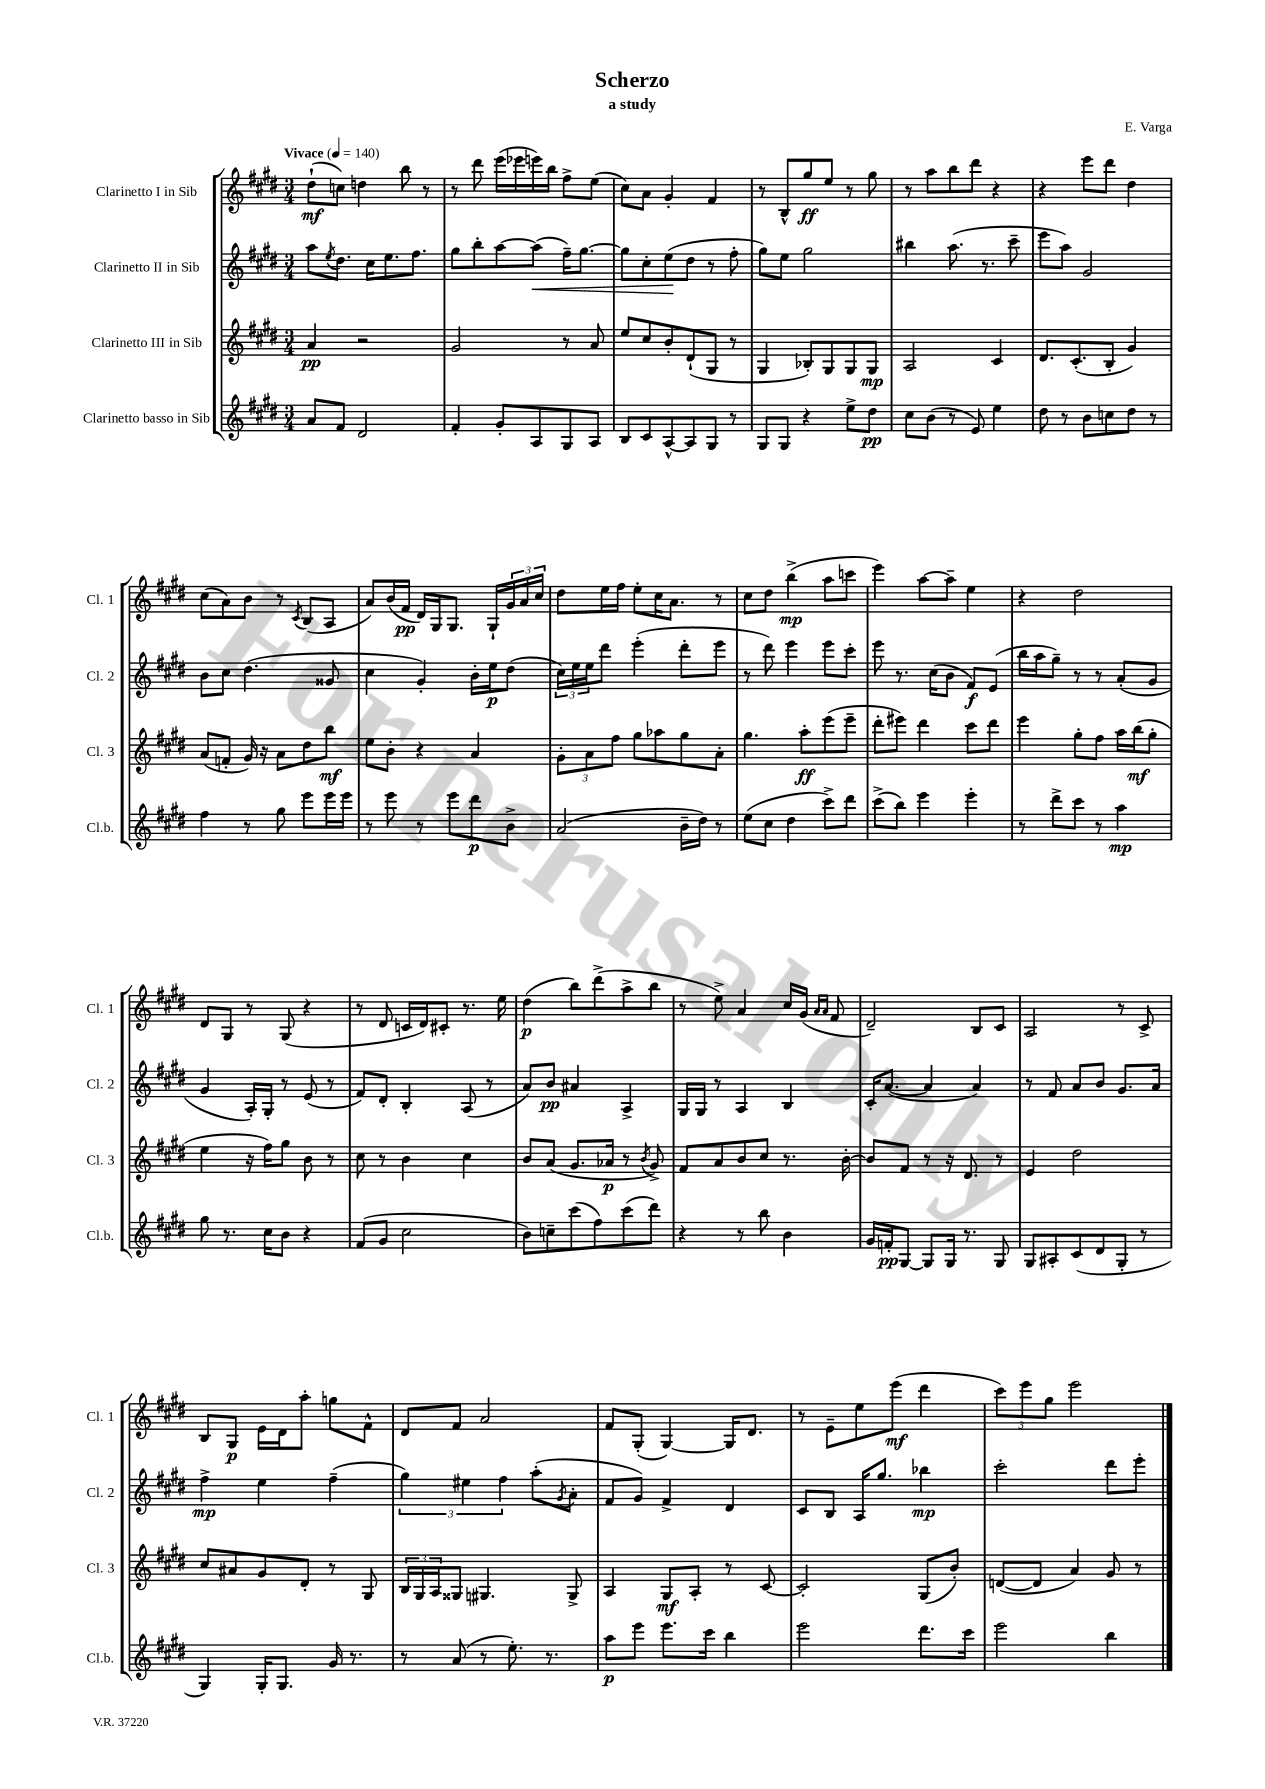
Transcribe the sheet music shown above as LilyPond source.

\header { title = "Scherzo" composer = "E. Varga" subtitle = "a study" }
<<
\new StaffGroup <<
\new Staff = "s0" \with { instrumentName = "Clarinetto I in Sib" shortInstrumentName = "Cl. 1" } {
    \clef treble \key e \major \numericTimeSignature \time 3/4 \tempo "Vivace" 4 = 140
    dis''8-!\mf( c''8) d''4 b''8 r8 |
    r8 dis'''8 e'''16( ees'''16 e'''16) b''16 fis''8-> e''8( |
    cis''8) a'8 gis'4-. fis'4 |
    r8 b8-^ gis''8\ff e''8 r8 gis''8 |
    r8 a''8 b''8 dis'''8 r4 |
    r4 e'''8 dis'''8 dis''4 |
    cis''8( a'8) b'8 r8 \acciaccatura { cis'8 } b8( a8 |
    a'8) b'16( fis'16\pp dis'16) gis16 gis8. gis16-! \tuplet 3/2 { gis'16 a'16 cis''16 } |
    dis''8 e''16 fis''16 e''8-. cis''16 a'8. r8 |
    cis''8 dis''8 b''4->\mp( a''8 c'''8 |
    e'''4) a''8~ a''8-- e''4 |
    r4 dis''2 |
    dis'8 gis8 r8 gis8( r4 |
    r8 dis'8 c'16 dis'16) cis'8-. r8. e''16 |
    dis''4\p( b''8) dis'''8->( a''8-> b''8 |
    r8 e''8->) a'4 cis''16 gis'16( \grace { a'16 a'16 } fis'8 |
    dis'2--) b8 cis'8 |
    a2 r8 cis'8-> |
    b8 gis8\p e'16 dis'16 a''8-. g''8 fis'8-^ |
    dis'8 fis'8 a'2 |
    fis'8 gis8-.( gis4~) gis16 dis'8. |
    r8 e'8-- e''8 e'''8\mf( dis'''4 |
    \tuplet 3/2 { cis'''8) e'''8 gis''8 } e'''2 \bar "|." |
}
\new Staff = "s1" \with { instrumentName = "Clarinetto II in Sib" shortInstrumentName = "Cl. 2" } {
    \clef treble \key e \major \numericTimeSignature \time 3/4
    a''8 \acciaccatura { e''8 } dis''8. cis''16 e''8. fis''8. |
    gis''8 b''8-. a''8~ a''8\<( fis''16--) gis''8.~ |
    gis''8 cis''8-. e''8\!( dis''8 r8 fis''8-. |
    gis''8) e''8 gis''2 |
    bis''4 a''8.( r8. cis'''8-- |
    e'''8 a''8) gis'2 |
    b'8 cis''8 dis''4.( gisis'8 |
    cis''4 gis'4-.) b'16-. e''16\p dis''8( |
    \tuplet 3/2 { cis''16) e''16 e''16 } dis'''8 e'''4-.( dis'''8-. e'''8 |
    r8 dis'''8) e'''4 e'''8 cis'''8-. |
    e'''8 r8. cis''16( b'8 fis'8\f) e'8( |
    b''16 a''16 gis''8--) r8 r8 a'8-.( gis'8 |
    gis'4 a16-.) gis16-. r8 e'8( r8 |
    fis'8) dis'8-. b4-. a8( r8 |
    a'8) b'8\pp ais'4 a4-> |
    gis16 gis16 r8 a4 b4 |
    cis'16-. a'8.~( a'4 a'4) |
    r8 fis'8 a'8 b'8 gis'8. a'16 |
    fis''4->\mp e''4 fis''4--( |
    \tuplet 3/2 { gis''4) eis''4 fis''4 } a''8-.( \acciaccatura { gis'8 } a'8-. |
    fis'8 gis'8) fis'4-> dis'4 |
    cis'8 b8 a16 gis''8. bes''4\mp |
    cis'''2-. dis'''8 e'''8-. \bar "|." |
}
\new Staff = "s2" \with { instrumentName = "Clarinetto III in Sib" shortInstrumentName = "Cl. 3" } {
    \clef treble \key e \major \numericTimeSignature \time 3/4
    a'4\pp r2 |
    gis'2 r8 a'8 |
    e''8 cis''8 b'8-. dis'8-!( gis8 r8 |
    gis4 bes8-.) gis8 gis8 gis8\mp |
    a2 cis'4 |
    dis'8. cis'8.-.( b8-. gis'4) |
    a'8( f'8-. gis'16) r16 a'8 dis''8 b''8\mf |
    e''8 b'8-. r4 a'4 |
    \tuplet 3/2 { gis'8-. a'8 fis''8 } gis''8 aes''8 gis''8 a'8-. |
    gis''4. a''8-.\ff e'''8( e'''8-- |
    dis'''8-. eis'''8) dis'''4 cis'''8 dis'''8 |
    e'''4 gis''8-. fis''8 a''16 b''16\mf( gis''8-. |
    e''4 r16 fis''16) gis''8 b'8 r8 |
    cis''8 r8 b'4 cis''4 |
    b'8 a'8( gis'8. aes'16\p r8 \acciaccatura { b'8 } gis'8->) |
    fis'8 a'8 b'8 cis''8 r8. b'16~-. |
    b'8 fis'8 r8 r16 dis'8. r8 |
    e'4 dis''2 |
    cis''8 ais'8 gis'8 dis'8-. r8 gis8 |
    \tuplet 3/2 { b16 gis16 a16 } gisis8 gis4. gis8-> |
    a4 gis8\mf a8-. r8 cis'8~ |
    cis'2-. gis8( b'8-.) |
    d'8~( d'8 a'4) gis'8 r8 \bar "|." |
}
\new Staff = "s3" \with { instrumentName = "Clarinetto basso in Sib" shortInstrumentName = "Cl.b." } {
    \clef treble \key e \major \numericTimeSignature \time 3/4
    a'8 fis'8 dis'2 |
    fis'4-. gis'8-. a8 gis8 a8 |
    b8 cis'8 a8~-^ a8 gis8 r8 |
    gis8 gis8 r4 e''8-> dis''8\pp |
    cis''8 b'8( r8 e'8) e''4 |
    dis''8 r8 b'8 c''8 dis''8 r8 |
    fis''4 r8 gis''8 e'''8 e'''16 e'''16 |
    r8 e'''8 r8 e'''8 dis'''8\p b'8-> |
    a'2( b'16-- dis''16) r8 |
    e''8( cis''8 dis''4 cis'''8->) dis'''8 |
    cis'''8->( b''8) e'''4 e'''4-. |
    r8 dis'''8-> cis'''8 r8 a''4\mp |
    gis''8 r8. cis''16 b'8 r4 |
    fis'8( gis'8 cis''2 |
    b'8) c''8-- cis'''8( fis''8) cis'''8( dis'''8) |
    r4 r8 b''8 b'4 |
    gis'16 f'16-.\pp gis8~ gis8 gis16 r8. gis8 |
    gis8 ais8-. cis'8( dis'8 gis8-. r8 |
    gis4) gis16-. gis8. gis'16 r8. |
    r8 a'8( r8 e''8.-.) r8. |
    a''8\p e'''8 e'''8. cis'''16 b''4 |
    e'''2 dis'''8. cis'''16 |
    e'''2 b''4 \bar "|." |
}
>>
>>
\layout { \context { \Score \remove "Bar_number_engraver" } }
